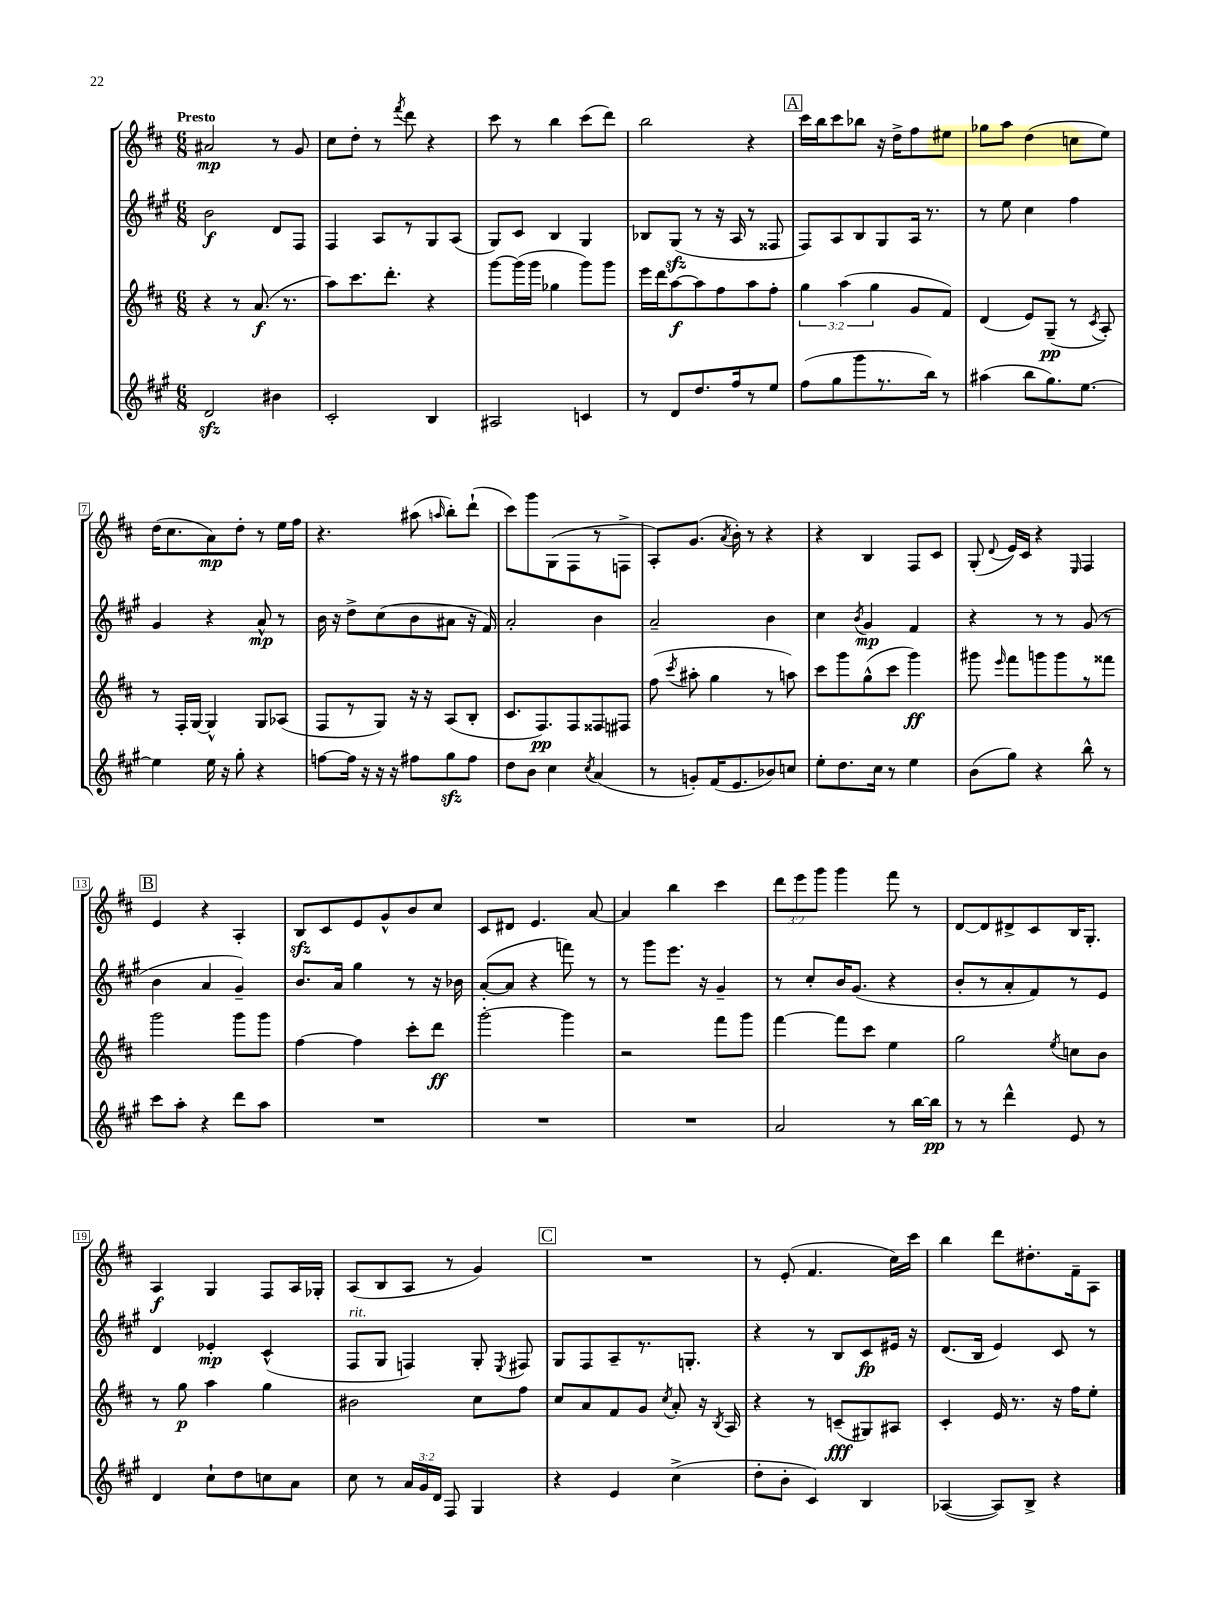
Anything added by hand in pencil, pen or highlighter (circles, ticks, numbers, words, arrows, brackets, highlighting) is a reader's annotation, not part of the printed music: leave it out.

**kern	**kern	**kern	**kern
*staff4	*staff3	*staff2	*staff1
*clefG2	*clefG2	*clefG2	*clefG2
*k[f#c#g#]	*k[f#c#]	*k[f#c#g#]	*k[f#c#]
*M6/8	*M6/8	*M6/8	*M6/8
2d	4r	2b	2a#
.	8r	.	.
.	(8.a	.	.
4b#	.	8d	8r
.	8.r	.	.
.	.	8F#	8g
=	=	=	=
2c#'	8aa)	4F#	8cc#
.	8.ccc#	.	8dd'
.	.	8A	8r
.	8.ddd'	.	.
.	.	.	8qfff#
.	.	8r	8ddd
4B	4r	8G#	4r
.	.	(8A	.
=	=	=	=
2A#	[8ggg	8G#)	8ccc#
.	(16ggg]	8c#	8r
.	16ggg	.	.
.	4gg-	4B	4bb
4c	8ggg)	4G#	(8ccc#
.	8ggg	.	8ddd)
=	=	=	=
8r	16eee	8B-	2bb
.	16ddd	.	.
8d	[8aa	(8G#	.
8.dd	8aa]	8r	.
.	8ff#	16r	.
16ff#	.	16A	.
8r	8aa	8r	4r
8ee	8ff#'	8F##	.
=	=	=	=
(8ff#	6gg	8F#)	16ccc#
.	.	.	16bb
8gg#	.	8A	8ccc#
.	(6aa	.	.
8ggg#	.	8B	8bb-
.	6gg	.	.
8.r	.	8G#	16r
.	.	.	16dd^
.	8g	16A	8ff#
16bb)	.	8.r	.
8r	8f#)	.	8ee#
=	=	=	=
(4aa#	(4d	8r	8gg-
.	.	8ee	8aa
8bb	8e)	4cc#	(4dd
8.gg#)	(8G~	.	.
.	8r	4ff#	8cc
[8.ee	.	.	.
.	8qc#	.	.
.	8A')	.	8ee)
=	=	=	=
4ee]	8r	4g#	(16dd
.	.	.	8.cc#
.	16F#'	.	.
.	[16G	.	.
16ee	4G^^]	4r	8a)
16r	.	.	.
8gg#'	.	.	8dd'
4r	8G	8a^^	8r
.	(8A-	8r	16ee
.	.	.	16ff#
=	=	=	=
[8ff	8F#	16b	4.r
.	.	16r	.
16ff]	8r	8dd^	.
16r	.	.	.
16r	8G)	(8cc#	.
16r	.	.	.
8ff#	16r	8b	(8aa#
.	16r	.	.
.	.	.	16qqaa
8gg#	(8A	8a#	8bb')
8ff#	8B'	16r	(8ddd`
.	.	16f#)	.
=	=	=	=
8dd	8.c#	2a'	8ccc#)
8b	.	.	8ggg
.	8.F#)	.	.
4cc#	.	.	(8G
.	8F#	.	8F#
8qcc#	.	.	.
(4a	8F##	4b	8r
.	8F#	.	8F^
=	=	=	=
8r	(8ff#	2a~	8A')
.	8qccc#	.	.
8g')	8aa#'	.	(8.g
(16f#	4gg	.	.
.	.	.	8qa
8.e	.	.	16b')
.	.	.	8r
8b-)	8r	4b	4r
8cc	8aa)	.	.
=	=	=	=
8ee'	8ccc#	4cc#	4r
8.dd	8ggg	.	.
.	.	8qb	.
.	(8gg^^	4g#	4B
16cc#	.	.	.
8r	8ccc#	.	.
4ee	4ggg)	4f#	8F#
.	.	.	8c#
=	=	=	=
(8b	8ggg#	4r	(8G'
.	16qqeee	.	8qqd
8gg#)	8fff#	.	16e)
.	.	.	16c#
4r	8ggg	8r	4r
.	8ggg	8r	.
.	.	.	16qqE
8bb^^	8r	(8g#	4F#
8r	8fff##	8r	.
=	=	=	=
8ccc#	2ggg	4b	4e
8aa'	.	.	.
4r	.	4a	4r
8ddd	8ggg	4g#~)	4A'
8aa	8ggg	.	.
=	=	=	=
2.r	[4ff#	8.b	8B
.	.	.	8c#
.	.	16a	.
.	4ff#]	4gg#	8e
.	.	.	8g^^
.	8ccc#'	8r	8b
.	8ddd	16r	8cc#
.	.	16b-	.
=	=	=	=
2.r	[2ggg'	([8a'	8c#
.	.	8a]	8d#
.	.	4r	4.e
.	4ggg]	8fff)	.
.	.	8r	[8a
=	=	=	=
2.r	2r	8r	4a]
.	.	8ggg#	.
.	.	8.eee	4bb
.	.	16r	.
.	8fff#	4g#~	4ccc#
.	8ggg	.	.
=	=	=	=
2a	[4fff#	8r	12ddd
.	.	.	12eee
.	.	8cc#'	.
.	.	.	12ggg
.	8fff#]	16b	4ggg
.	.	(8.g#	.
.	8ccc#	.	.
8r	4ee	4r	8fff#
[16bb	.	.	8r
16bb]	.	.	.
=	=	=	=
8r	2gg	8b'	[8d
8r	.	8r	8d]
4ddd^^	.	8a'	8d#^
.	.	8f#)	8c#
.	8qee	.	.
8e	8cc	8r	16B
.	.	.	8.G'
8r	8b	8e	.
=	=	=	=
4d	8r	4d	4A
.	8gg	.	.
8cc#`	4aa	4e-'	4G
8dd	.	.	.
8cc	4gg	(4c#^^	8F#
8a	.	.	16A
.	.	.	16G-'
=	=	=	=
8cc#	2b#	8F#	(8A
8r	.	8G#	8B
24a	.	4F)	8A
24g#	.	.	.
24d	.	.	.
8F#	.	.	8r
4G#	8cc#	8G#'	4g)
.	.	8qE	.
.	8ff#	8F#	.
=	=	=	=
4r	8cc#	8G#	2.r
.	8a	8F#	.
4e	8f#	8A~	.
.	8g	8.r	.
.	8qcc#	.	.
(4cc#^	8a'	.	.
.	.	8.G'	.
.	16r	.	.
.	8qB	.	.
.	16A	.	.
=	=	=	=
8dd'	4r	4r	8r
8b'	.	.	(8e'
4c#)	8r	8r	4.f#
.	(8c~	8B	.
4B	8G#)	8c#	.
.	8A#	16e#	16cc#)
.	.	16r	16ccc#
=	=	=	=
([4A-	4c#'	(8.d	4bb
.	.	16B	.
8A-])	16e	4e)	8ddd
.	8.r	.	.
8B^	.	.	8.dd#'
4r	16r	8c#	.
.	16ff#	.	16f#~
.	8ee'	8r	8A
==	==	==	==
*-	*-	*-	*-
